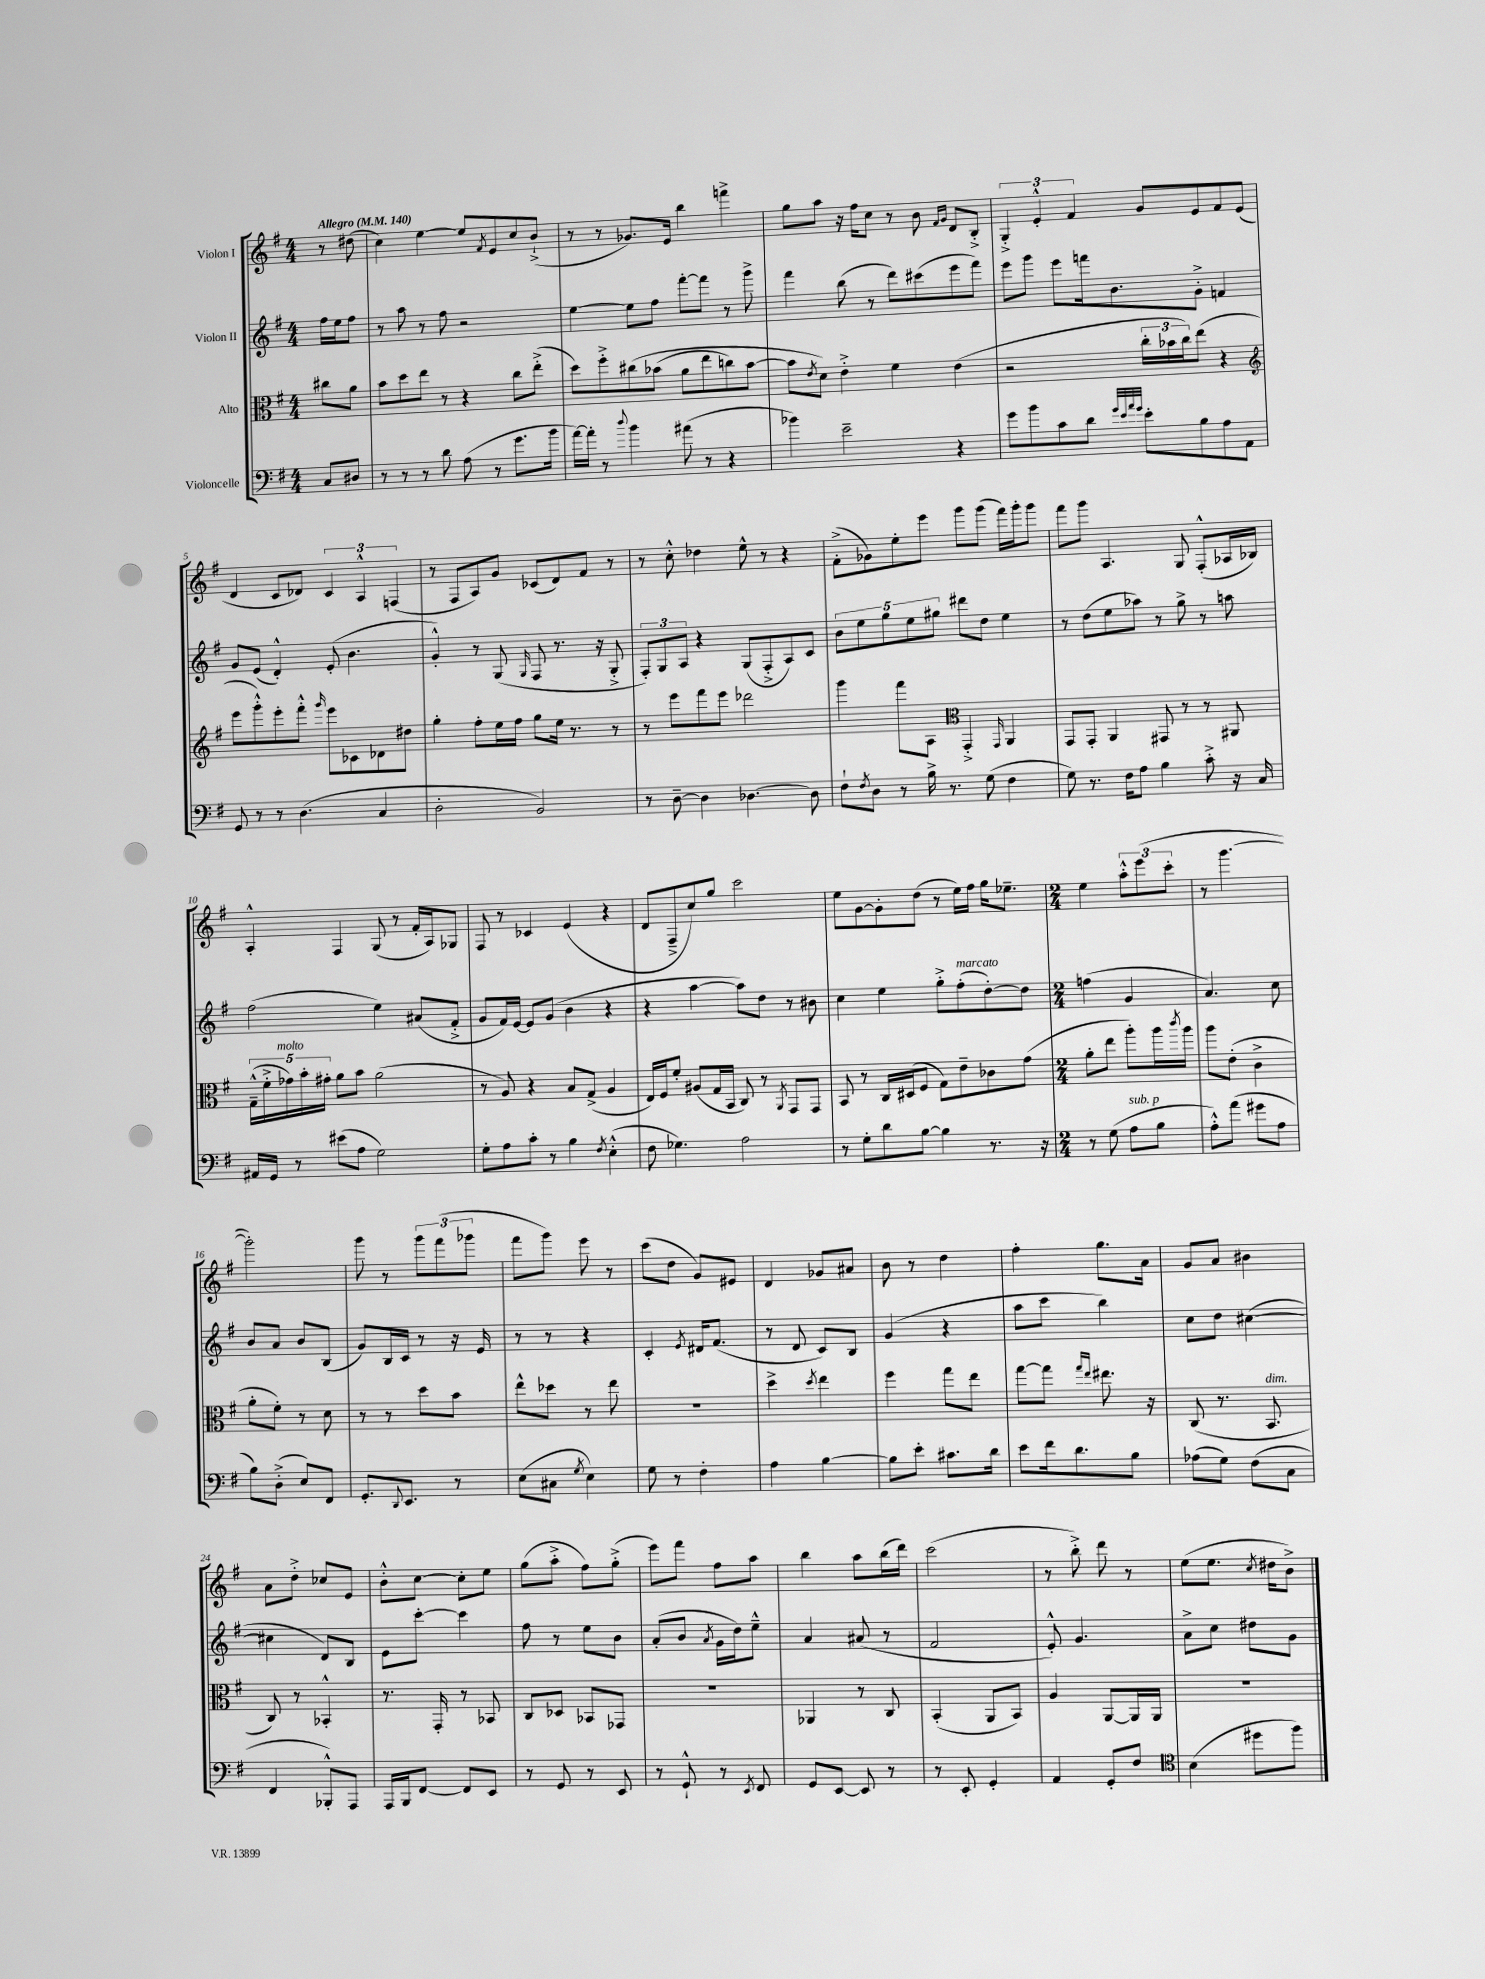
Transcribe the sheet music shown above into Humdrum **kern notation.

**kern	**kern	**kern	**kern
*staff4	*staff3	*staff2	*staff1
*clefF4	*clefC3	*clefG2	*clefG2
*k[f#]	*k[f#]	*k[f#]	*k[f#]
*M4/4	*M4/4	*M4/4	*M4/4
*MM140	*MM140	*MM140	*MM140
8C/L	8cc#\L	16ff#\LL	8r
.	.	16ee\J	.
8D#/J	8a\J	8ff#\J	(8dd#\
=	=	=	=
8r	8b\L	8r	4cc\)
8r	8dd\	8aa\	.
8r	8ee\J	8r	[4ee\
8d\	8r	8ff#\	.
(8A\	4r	2r	8ee/]L
.	.	.	8qf#/
8r	.	.	8e/
8.g\L	8cc\L	.	8cc/
.	(8ee'^\J	.	(8b`^/J
16b\Jk	.	.	.
=	=	=	=
[16a\LL)	8dd\L)	[4ee\	8r
16a'\]JJ	.	.	.
8r	8ff#'^\	.	8r
8qqdd/	.	.	.
4b\	&(8cc#\	8ee\]L	8.g-/L)
.	(8b-\J	8ff#\J	.
.	.	.	16e/Jk
(8a#\	8a\L	[8fff#'\L	4bb\
8r	8ee\	8fff#\]J	.
4r	8cc\)	8r	4fff^\
.	[8b-\J	8ggg^\	.
=	=	=	=
4b-\)	8b-\]L	4fff#\	8gg\L
.	8qe/	.	.
.	8d\J&)	.	8aa\J
2e~\	4e'^\	(8bb\	16r
.	.	.	16ff#\LK
.	.	8r	8cc\J
.	4f#\	8ddd\L)	8r
.	.	(8ccc#\	8b\
.	.	.	16qqf#/LL
.	.	.	16qqg/JJ
4r	(4e\	8eee\	8d/L
.	.	8fff#\J)	8B'^/J
=	=	=	=
8g\L	2r	8eee\L	6G'^/
8b\	.	8ggg\J	.
.	.	.	6e'^^/
8c\	.	8eee\L	.
.	.	.	6f#/
8d\J	.	16fff\k	.
.	.	8.b\	.
32qqg/LLL	.	.	.
32qqe/	.	.	.
32qqa/	.	.	.
32qqg/JJJ	.	.	.
8e'\L	24cc'\LL	.	8g/L
.	24b-\	.	.
.	24cc\J)	.	.
8B\	(8ee\J	8g'^\J	8e/
8A\	4r	4f/	8f#/
8AA\J	.	.	(8e/J
=	=	=	=
*	*clefG2	*	*
8GG/	8eee\L	8g/L	4d/
8r	8ggg'^^\)	(8e/J	.
8r	8eee'\	4d'^^/)	8c/L
(4.D\	8fff#'^^\J	.	8d-/J)
.	16qqggg/	.	.
.	8eee\L	(8e'/	6c/
.	8c-\	4.b\	.
.	.	.	6A^^/
4C/	8d-\	.	.
.	.	.	(6F/
.	8dd#\J	.	.
=	=	=	=
2D'\	4gg'\	4g'^^/)	8r
.	.	.	8F#/L
.	8ff#'\L	8r	8A/)
.	16ee\L	(8G/	8g/J
.	16ff#\JJ	.	.
.	.	16qqG/	.
2BB/)	8gg\L	8F#/	(8c-/L
.	16ee\Jk	8.r	8d/)
.	8.r	.	.
.	.	.	8f#/J
.	.	16r	.
.	8r	8G'^/	8r
=	=	=	=
8r	8r	12F#'/L)	8r
.	.	12G/	.
[8D~\	8eee\L	.	8cc'^^\
.	.	12A/J	.
4D\]	8fff#\	4r	4dd-\
.	8eee\J	.	.
[4.D-\	2ddd-\	(8G/L	8ee^^\
.	.	8F#'^/	8r
.	.	8A/)	4r
8D-\]	.	8c/J	.
=	=	=	=
8F#`\L	4ggg\	10b\L	(8f#'^\L
.	.	10ee\	.
8qF#/	.	.	.
8D\J	.	.	8g-\)
.	.	10gg\	.
8r	8fff#\L	.	8ee'\
.	.	10ee\	.
16B^\	8A\J	.	8eee\J
.	.	10gg#\J	.
8.r	.	.	.
*	*clefC3	*	*
.	4GG'^/	8ddd#\L	8ggg\L
(8G\	.	8dd\J	(8ggg\J
.	16qqGG/	.	.
4F#\	4AA/	4ee\	16fff#\LL)
.	.	.	16ggg'\J
.	.	.	8ggg\J
=	=	=	=
8G\)	8GG/L	8r	8fff#\L
8.r	8GG'/J	(8dd\L	8ggg\J
.	4AA/	8ee\	4.A/
16F#\LK	.	.	.
8A\J	.	8aa-\J)	.
4B\	8GG#/	8r	.
.	8r	8gg^\	8G/
8c'^\	8r	8r	(8F#'^^/L
16r	8AA#/	8aa\	16A-/L
16C/	.	.	16B-/JJ)
=	=	=	=
16AA#/LL	(20G~^^\LL	(2ff#\	4A'^^/
.	20f#'^\	.	.
16GG/JJ	.	.	.
.	20g-\)	.	.
8r	.	.	.
.	20b'\	.	.
.	20g#'\JJ	.	.
(8e#\L	8a\L	.	4F#/
8A\J	8b\J	.	.
2G\)	(2a\	4ee\)	(8G/
.	.	.	8r
.	.	(8a#/L	16f#'/LL
.	.	.	16A/J)
.	.	8f#'^/J	8G-/J
=	=	=	=
8G'\L	8r	8g/L	8F#/
8A\	8A/)	16f#/L)	8r
.	.	[16e/JJ	.
8c'\J	4r	8e/]L	4c-/
8r	.	(8g/J	.
4B\	8B/L	4b\	(4e/
.	(8G^/J	.	.
8qF#/	.	.	.
(4E'^^\	4A/	4r	4r
=	=	=	=
8F#\	16E/LL)	4r	8d/L
.	16F#/J	.	.
4.G-\)	8f#'/J	.	8F#~^/
.	(8A#/L	[4aa\	8cc/)
.	16G/L	.	8gg/J
.	16BB/JJ	.	.
2A\	8C/)	8aa\]L)	2ccc\
.	8r	8dd\J	.
.	8qAA/	.	.
.	8GG/L	8r	.
.	8GG/J	8b#\	.
=	=	=	=
8r	8BB/	4cc\	8ee\L
8G'\L	8r	.	[8g\
8d\	16C/LL	4ee\	8g'\]
.	(16D#/J	.	.
[8B\J	8F#/J	.	(8dd\J
4B\]	8G\L)	8gg'^\L	8r
.	8e~\	(8ff#'\	16ee\LL)
.	.	.	16ff#\JJ
8.r	8c-\	[8dd'\)	16gg\LK
.	.	.	8.ee-~\J
.	(8g\J	8dd\]J	.
16r	.	.	.
=	=	=	=
*M2/4	*M2/4	*M2/4	*M2/4
8r	8a'\L	(4ff\	4ee\
(8G\	8ee\J	.	.
8A\L	8aa'\L)	4g/	12aa'^^\L
.	.	.	(12eee\
8B\J	16aa\L	.	.
.	.	.	12ccc'\J
.	8qccc/	.	.
.	16aa\JJ	.	.
=	=	=	=
8A'^^\L)	8aa\L	4.a/)	8r
(8a\J	(8e'\J	.	[4.ggg\
8g#\L	4c^\	.	.
8A\J	.	8cc\	.
=	=	=	=
8B\L)	8a'\L	8b/L	2ggg'\])
(8D'^\J	8f#'\J)	8a/J	.
8E/L)	8r	8b/L	.
8FF#/J	8d\	(8B/J	.
=	=	=	=
8.GG'/L	8r	8g/L)	8ggg\
.	8r	16B/L	8r
8qqDD/	.	.	.
8.EE/J	.	16c/JJ	.
.	8dd\L	8r	12ggg\L
.	.	.	(12fff#\
8r	8b\J	16r	.
.	.	.	12ggg-\J
.	.	16e/	.
=	=	=	=
(8E\L	8ee^^\L	8r	8fff#\L
8C#\J	8dd-\J	8r	8ggg\J)
8qG/	.	.	.
4E\)	8r	4r	8eee\
.	8ee\	.	8r
=	=	=	=
8G\	2r	4c'/	(8ccc\L
8r	.	.	8dd\J
.	.	8qe/	.
4F#'\	.	16d#/LK	8g/L)
.	.	(8.f#/J	.
.	.	.	8e#/J
=	=	=	=
4A\	4dd^\	8r	4d/
.	.	8d/	.
.	8qdd/	.	.
[4B\	4ee\	8c/L)	8g-/L
.	.	8B/J	8a#/J
=	=	=	=
8B\]L	4ff#\	(4g/	8b\
8e'\J	.	.	8r
8.c#\L	8gg\L	4r	4dd\
.	8ee\J	.	.
16d\Jk	.	.	.
=	=	=	=
8e\L	[8gg\L	8aa\L	4ff#'\
16f#\k	8gg\]J	8ccc\J	.
8.d\	.	.	.
.	16qqgg/LL	.	.
.	16qqee/JJ	.	.
.	8.ee#\	4bb\)	8.gg\L
8B\J	.	.	.
.	16r	.	16a\Jk
=	=	=	=
(8A-\L	(8C/	8cc\L	8g/L
8G\J)	8.r	8dd\J	8a/J
(8F#\L	.	([4cc#\	4b#\
.	8.BB/	.	.
8C\J	.	.	.
=	=	=	=
4FF#/	8C/)	4cc#\]	8a\L
.	8r	.	8dd'^\J
8BBB-'^^/L)	4BB-'^^/	8d/L)	8cc-/L
8AAA/J	.	8B/J	8e/J
=	=	=	=
16AAA/LL	8.r	8e\L	8b'^^\L
16BBB/J	.	.	.
[8FF#/J	.	[8ccc'\J	[8cc\J
.	16GG'/	.	.
8FF#/]L	8r	4ccc\]	8cc'\]L
8EE/J	8BB-/	.	8ee\J
=	=	=	=
8r	8C/L	8ff#\	(8gg\L
8GG/	8D-/J	8r	8aa'^\J
8r	8BB-/L	8ee\L	8ff#\L)
8EE/	8GG-/J	8b\J	(8gg'^\J
=	=	=	=
8r	2r	(8a'/L	8eee\L)
8GG`^^/	.	8b/J	8fff#\J
.	.	8qa/	.
8r	.	16g\LL	8ff#\L
.	.	16dd\J)	.
8qEE/	.	.	.
8FF#/	.	8ee~^^\J	8aa\J
=	=	=	=
8GG/L	4AA-/	4a/	4bb\
[8EE/J	.	.	.
8EE/]	8r	(8a#/	8aa\L
8r	8C/	8r	(16bb\L
.	.	.	16ddd\JJ)
=	=	=	=
8r	(4BB'/	2f#/	(2ccc\
8EE'/	.	.	.
4GG'/	8AA/L	.	.
.	8BB/J)	.	.
=	=	=	=
4AA/	4A/	8e'^^/)	8r
.	.	4.g/	8bb'^\)
8GG'/L	[8AA/L	.	8ddd\
8F#/J	16AA/]L	.	8r
.	16AA/JJ	.	.
=	=	=	=
*clefC4	*	*	*
(4B\	2r	8a^\L	(8ee\L
.	.	8cc\J	8.ee\J
8dd#\L	.	8dd#\L	.
.	.	.	8qcc/
.	.	.	16dd#\LK
8ff#\J)	.	8g\J	8b^\J)
==	==	==	==
*-	*-	*-	*-
